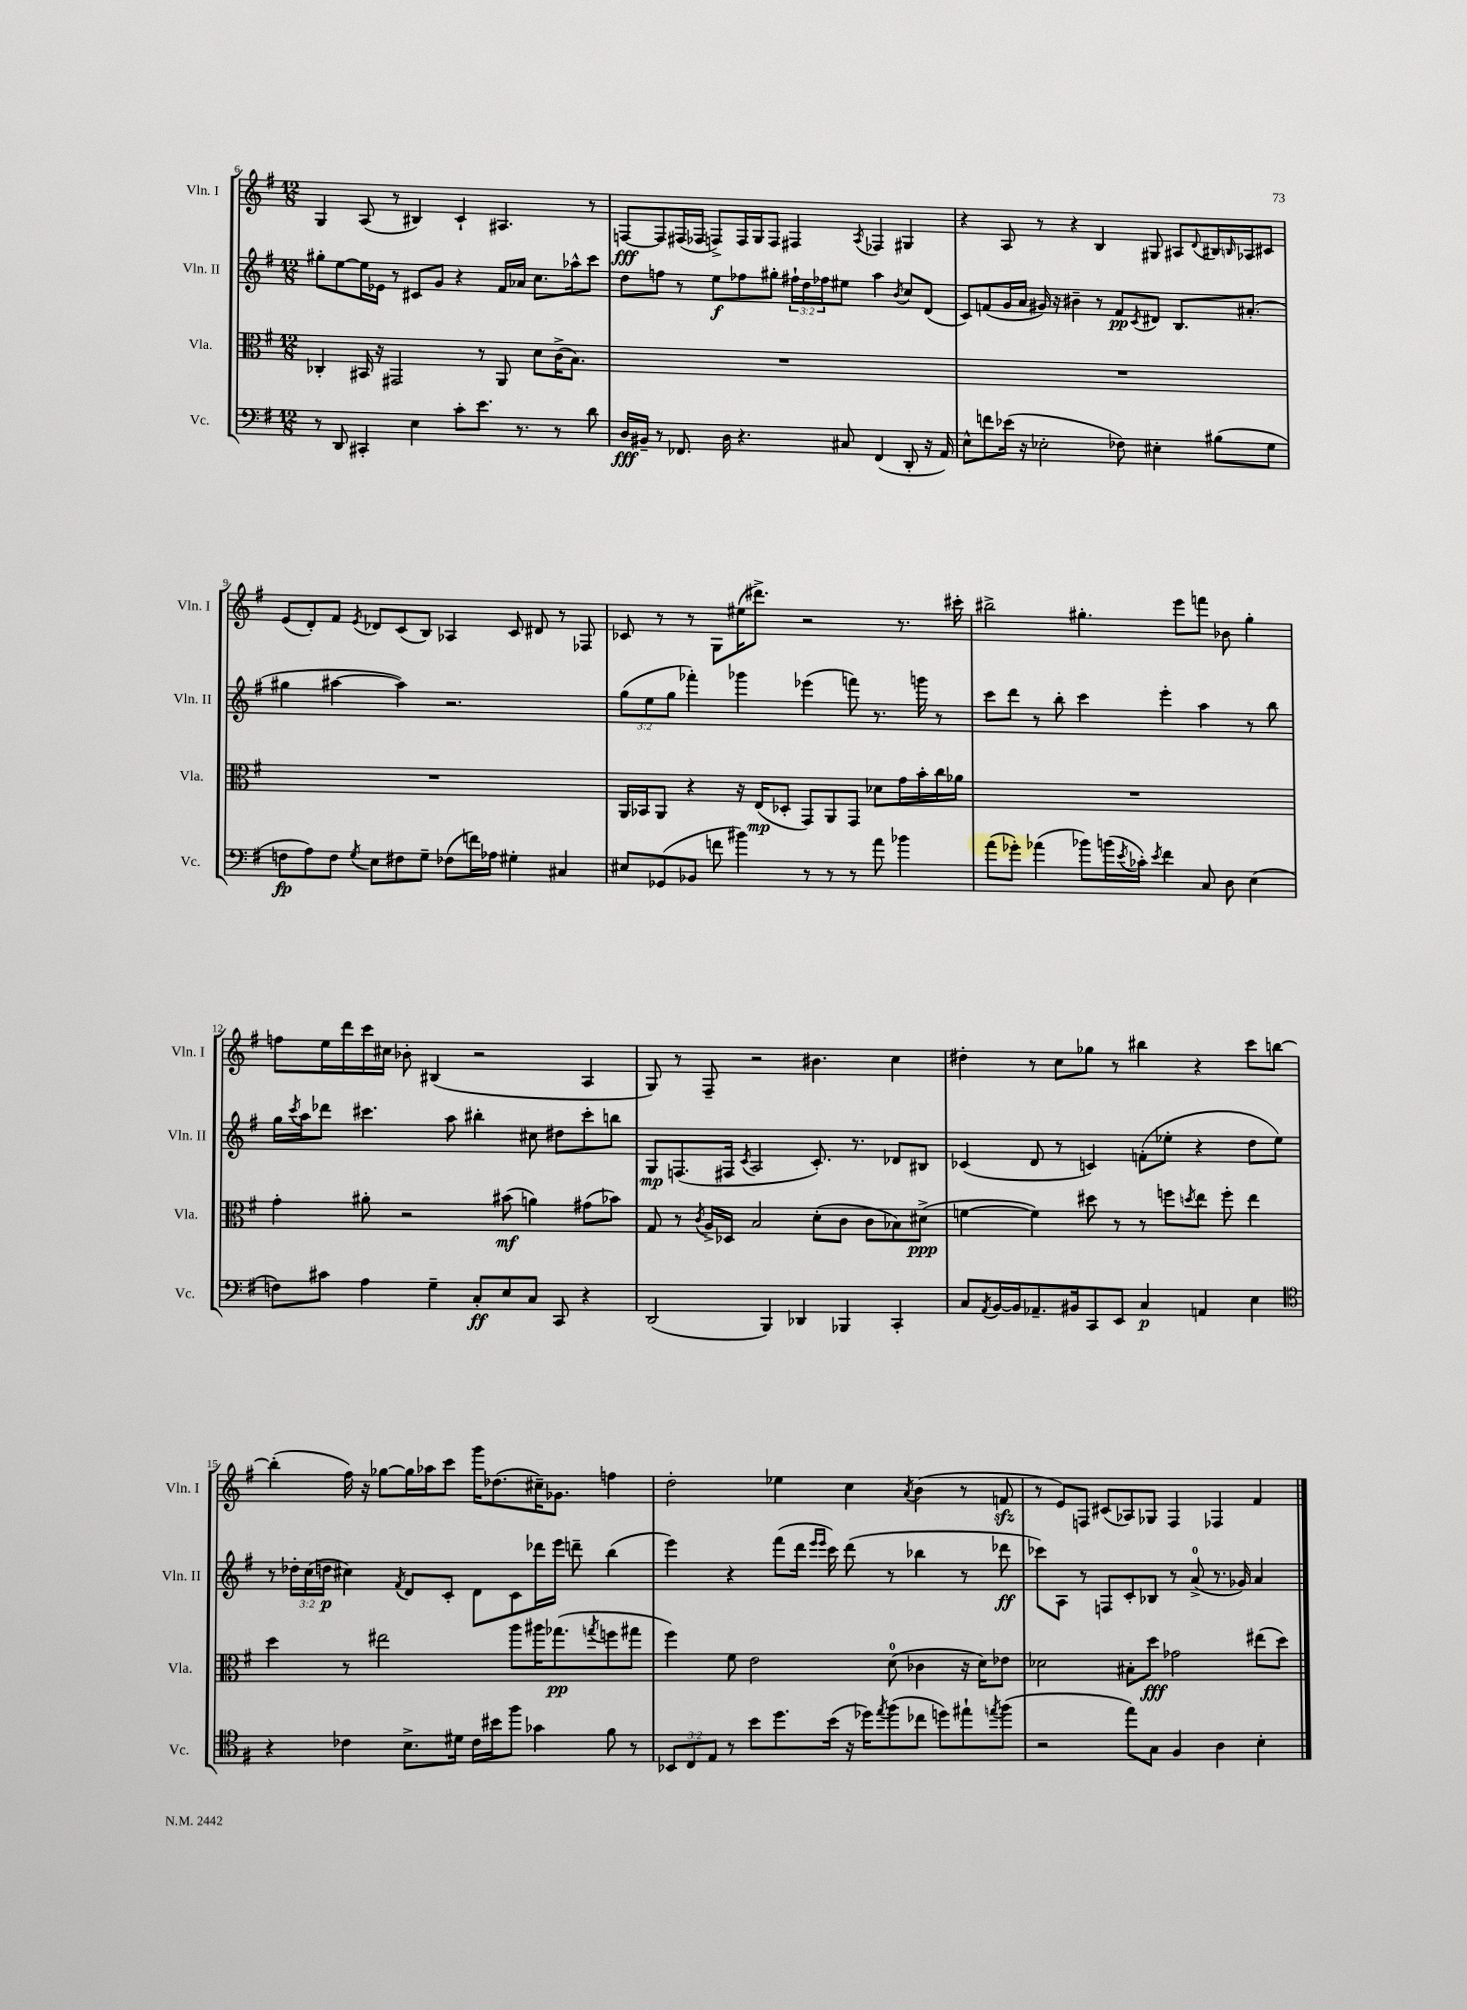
<<
\new StaffGroup <<
\new Staff = "s0" \with { instrumentName = "Vln. I" shortInstrumentName = "Vln. I" } {
    \clef treble \key g \major \numericTimeSignature \time 12/8
    g4 a8( r8 bis4) c'4-! ais4. r8 |
    f8~\fff f8 fis16( fes16 f8->) f16 g16 f8 fis4 \acciaccatura { a8 } fes4 gis4 |
    r4 a8 r8 r4 b4 gis8 ais8 \appoggiatura { d'8 } bis16 \grace { b16 } aes16 cis'8 |
    e'8( d'8-.) fis'8 \acciaccatura { e'8 } des'8 c'8( b8) aes4 c'8 dis'8 r8 fes8 |
    ces'8 r8 r8 g8 eis''16( dis'''8.->) r2 r8. cis'''16-. |
    bis''2-> gis''4.-. e'''8 f'''8 bes'8 gis''4-. |
    f''8 e''16 d'''16 c'''16 cis''16 bes'8-. bis4( r2 a4 |
    g8) r8 fis8-- r2 bis'4. c''4 |
    dis''4-. r8 c''8 ges''8 r8 bis''4 r4 c'''8 b''8~ |
    b''4-.( fis''16) r16 ges''8~ ges''16 aes''16 c'''8 g'''16 des''8.( cis''16--) ges'8. f''4 |
    d''2-. ees''4 c''4 \acciaccatura { a'8 } b'4( r8 f'8\sfz |
    r8 e'8) f8 cis'8( aes8) ges8 f4 fes4 fis'4 \bar "|." |
}
\new Staff = "s1" \with { instrumentName = "Vln. II" shortInstrumentName = "Vln. II" } {
    \clef treble \key g \major \numericTimeSignature \time 12/8 \override Staff.TupletNumber.text = #tuplet-number::calc-fraction-text
    gis''8-. e''8~ e''16 ees'16 r8 cis'8 g'8 r4 fis'16 aes'16 c''8. aes''16-^ c'''8 |
    d''8 f''8 r8 e''8\f fes''8 gis''8-. \tuplet 3/2 { fis''16-! d''16 fes''16 } eis''8 a''4 \acciaccatura { b'8 } c''8 d'8( |
    c'8) f'8( g'16 a'16 gis'16) r16 bis'4-- r8 f'8\pp \acciaccatura { c'8 } dis'8 b8. ais'8.-.( |
    gis''4 ais''4~ ais''4) r2. |
    \tuplet 3/2 { g''8( e''8 g''8 } fes'''4-.) ges'''4 ees'''4( f'''8) r8. g'''16 r8 |
    c'''8 d'''8 r8 b''8-. c'''4 e'''4-. a''4 r8 b''8 |
    g''16 \acciaccatura { c'''8 } a''16 des'''8 cis'''4. a''8 bis''4-. cis''8 dis''8 cis'''8-. b''8 |
    g8\mp f8.( fis16 \acciaccatura { c'8 } a2 c'8.-.) r8. des'8 bis8 |
    ces'4( d'8 r8 c'4) f'8-.( ees''8-. r4 d''8 ees''8) |
    r8 \tuplet 3/2 { des''16-. c''16( d''16\p } cis''4) \acciaccatura { fis'8 } d'8 c'8-. d'8 c'8 des'''16 e'''16 d'''8-- b''4( |
    e'''4) r4 fis'''8( d'''16 \grace { e'''16 e'''16 } c'''16) d'''8( r8 bes''4 r8 des'''8\ff |
    ces'''8) a8 r8 f8 c'8-. bes8 r8 a'8-0->( r8. ges'16) a'4 \bar "|." |
}
\new Staff = "s2" \with { instrumentName = "Vla." shortInstrumentName = "Vla." } {
    \clef alto \key g \major \numericTimeSignature \time 12/8
    ces4-. bis,16 r16 gis,2 r8 a,8 d'8 c'16->( b8.) |
    R1. |
    R1. |
    R1. |
    a,16 bes,16 a,8 r4 r16 e16\mp( des8-. g,8) a,8 g,8 des'8 g'16 b'16-. c''16 aes'16 |
    R1. |
    g'4-. ais'8-. r2 bis'8\mf( a'4) gis'8( bes'8) |
    g8 r8 \acciaccatura { c'8 } a16-> des16 b2 d'8-.( c'8 c'8 bes8) dis'8->\ppp( |
    f'4~ f'4) dis''8 r8 r8 f''8 \acciaccatura { d''8 } e''8 f''8-. e''4 |
    d''4 r8 eis''2 a''8 ais''16 ges''8.\pp( \acciaccatura { g''8 } f''8 gis''8 |
    fis''4) fis'8 e'2 d'8-0( ces'4 r16 d'16) ees'8 |
    des'2 bis8-. d''8\fff ges'2 eis''8( d''8) \bar "|." |
}
\new Staff = "s3" \with { instrumentName = "Vc." shortInstrumentName = "Vc." } {
    \clef bass \key g \major \numericTimeSignature \time 12/8 \override Staff.TupletNumber.text = #tuplet-number::calc-fraction-text
    r8 d,8 cis,4-. e4 c'8-. e'8. r8. r8 d'8 |
    d16\fff bis,16-- r8 fes,8. d16 r4. cis8 fes,4( d,8-. r16 a,16) |
    e8-^ f'8 ees'16( r16 ees2-. fes8) eis4-. bis8( g8 |
    f8\fp a8) f8 \acciaccatura { g8 } e8 fis8 g8-- fes8( f'16) aes16 gis4-. cis4 |
    eis8 ges,8( bes,8 f'8 bis'4) r8 r8 r8 a'8 bes'4 |
    a'8( ges'8-.) aes'4( bes'8) b'16( \acciaccatura { e'8 } ces'16-.) \acciaccatura { e'8 } fis'4 c8 d8 e4( |
    f8) cis'8 a4 g4-- c8-.\ff e8 c8 c,8 r4 |
    d,2( b,,4) des,4 bes,,4 c,4-. |
    c8 \acciaccatura { a,8 } b,16~ b,16 aes,8.-- bis,16 c,8 e,8 c4\p a,4 e4 |
    \clef tenor r4 ces'4 b8.-> dis'16 ces'16 bis'16 fis''8 ges'4 fis'8 r8 |
    \tuplet 3/2 { bes,8 c8 e8 } r8 b'8 d''8. b'16( r16 des''16) \acciaccatura { e''8 } fis''8( ces''8 d''8) eis''8-! \acciaccatura { e''8 } fis''8( |
    r2 e''8) g8 fis4 a4 b4-. \bar "|." |
}
>>
>>
\layout { \context { \Score currentBarNumber = #6 } }
